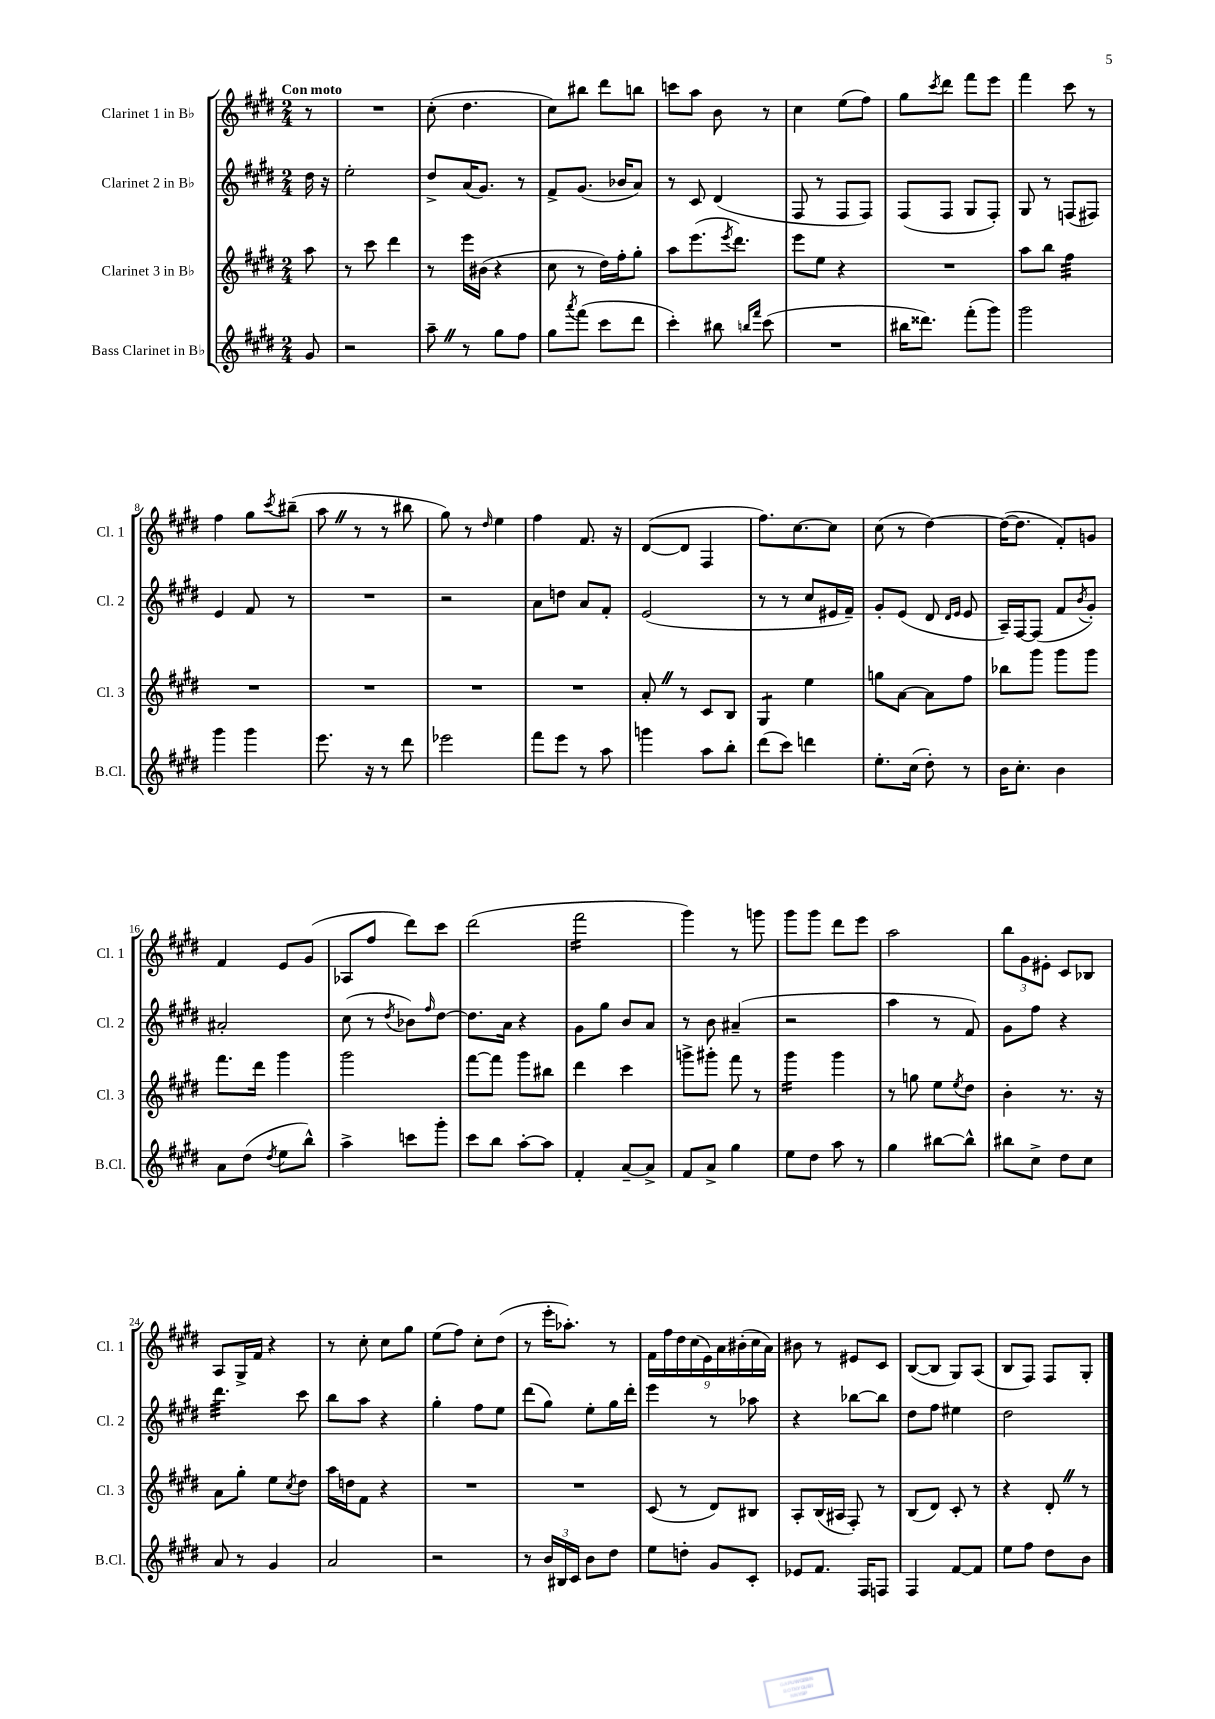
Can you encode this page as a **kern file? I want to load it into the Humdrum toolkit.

**kern	**kern	**kern	**kern
*staff4	*staff3	*staff2	*staff1
*clefG2	*clefG2	*clefG2	*clefG2
*k[f#c#g#d#]	*k[f#c#g#d#]	*k[f#c#g#d#]	*k[f#c#g#d#]
*M2/4	*M2/4	*M2/4	*M2/4
8g#/	8aa\	16dd#\	8r
.	.	16r	.
=	=	=	=
2r	8r	2ee'\	2r
.	8ccc#\	.	.
.	4ddd#\	.	.
=	=	=	=
8aa~\	8r	8dd#^/L	(8cc#'\
8r	16eee\LL	(16a/K	4.dd#\
.	(16b#\JJ	8.g#/J)	.
8gg#\L	4r	.	.
8ff#\J	.	8r	.
=	=	=	=
8gg#\L	8cc#\	8f#^/L	8cc#\L)
8qaaa/	.	.	.
(8fff#\J	8r	(8.g#/J	8bb#\J
8ccc#\L	16dd#\LL)	.	8ddd#\L
.	16ff#'\J	16b-/LK	.
8ddd#\J	8gg#'\J	8a/J)	8bb\J
=	=	=	=
4ccc#'\)	8aa\L	8r	8ccc\L
.	(8.eee\	8c#/	8aa\J
8bb#\	.	(4d#/	8b\
.	8qeee/	.	.
.	8.ddd#\J)	.	.
16qqbb/LL	.	.	.
16qqfff#/JJ	.	.	.
(8ccc#\	.	.	8r
=	=	=	=
2r	8eee\L	8F#/	4cc#\
.	8ee\J	8r	.
.	4r	8F#/L	(8ee\L
.	.	8F#/J)	8ff#\J)
=	=	=	=
16bb#\LK	2r	(8F#/L	8gg#\L
8.ddd##\J)	.	.	.
.	.	.	8qccc#/
.	.	8F#/J	8ddd#\J
(8fff#'\L	.	8G#/L	8fff#\L
8ggg#\J)	.	8F#'/J)	8eee\J
=	=	=	=
2ggg#\	8aa\L	8G#/	4fff#\
.	8bb\J	8r	.
.	4ff#\	(8F/L	8ccc#\
.	.	8F#/J)	8r
=	=	=	=
4ggg#\	2r	4e/	4ff#\
4ggg#\	.	8f#/	8gg#\L
.	.	.	8qccc#/
.	.	8r	(8bb#~\J
=	=	=	=
8.eee\	2r	2r	8aa\
.	.	.	8r
16r	.	.	.
8r	.	.	8r
8ddd#\	.	.	8bb#\
=	=	=	=
2eee-\	2r	2r	8gg#\)
.	.	.	8r
.	.	.	16qqdd#/
.	.	.	4ee\
=	=	=	=
8fff#\L	2r	8a\L	4ff#\
8eee\J	.	8dd\J	.
8r	.	8a/L	8.f#/
8aa\	.	8f#'/J	.
.	.	.	16r
=	=	=	=
4ggg\	8a'/	(2e/	([8d#/L
.	8r	.	8d#/]J
8aa\L	8c#/L	.	4F#/
8bb'\J	8B/J	.	.
=	=	=	=
(8ddd#\L	4G#/	8r	8.ff#\L)
8ccc#\J)	.	8r	.
.	.	.	[8.cc#\
4ddd\	4ee\	8cc#/L	.
.	.	16e#/L	8cc#\]J
.	.	16f#~/JJ)	.
=	=	=	=
8.ee'\L	8gg\L	8g#'/L	(8cc#\
.	[8a\J	(8e/J	8r
(16cc#\Jk	.	.	.
8dd#'\)	8a\]L	8d#/	[4dd#\)
.	.	16qqd#/LL	.
.	.	16qqe/JJ	.
8r	8ff#\J	8e/	.
=	=	=	=
16b\LK	8bb-\L	16A~/LL)	(16dd#\_LK
8.cc#'\J	.	[16F#/J	8.dd#\]J
.	8ggg#\J	(8F#/]J	.
4b\	8ggg#\L	8f#/L	8f#'/L)
.	.	8qb/	.
.	8ggg#\J	8g#'/J)	8g/J
=	=	=	=
8a\L	8.fff#\L	2a#'/	4f#/
(8dd#\J	.	.	.
.	16ddd#\Jk	.	.
8qdd#/	.	.	.
8ee\L	4ggg#\	.	8e/L
8bb^^\J)	.	.	(8g#/J
=	=	=	=
4aa^\	2ggg#\	(8cc#\	8A-/L
.	.	8r	8ff#/J
.	.	8qdd#/	.
8ccc\L	.	8b-\L)	8ddd#\L)
.	.	16qqff#/	.
8ggg#'\J	.	[8dd#\J	8ccc#\J
=	=	=	=
8ccc#\L	[8fff#\L	8.dd#\]L	(2ddd#\
8bb\J	8fff#\]J	.	.
.	.	16a\Jk	.
[8aa'\L	8ggg#\L	4r	.
8aa\]J	8bb#\J	.	.
=	=	=	=
4f#'/	4ddd#\	8g#\L	2fff#\
.	.	8gg#\J	.
[8a~/L	4ccc#\	8b/L	.
8a^/]J	.	8a/J	.
=	=	=	=
8f#/L	8ggg^\L	8r	4ggg#\)
8a^/J	8ggg#'\J	8b\	.
4gg#\	8fff#\	(4a#~/	8r
.	8r	.	8ggg\
=	=	=	=
8ee\L	4ggg#\	2r	8ggg#\L
8dd#\J	.	.	8ggg#\J
8aa\	4ggg#\	.	8ddd#\L
8r	.	.	8eee\J
=	=	=	=
4gg#\	8r	4aa\	2aa\
.	8gg\	.	.
[8bb#\L	8ee\L	8r	.
.	8qee/	.	.
8bb#^^\]J	8dd#\J	8f#/)	.
=	=	=	=
8bb#\L	4b'\	8g#\L	12bb\L
.	.	.	12g#\
8cc#^\J	.	8ff#\J	.
.	.	.	12e#'\J
8dd#\L	8.r	4r	8c#/L
8cc#\J	.	.	8B-/J
.	16r	.	.
=	=	=	=
8a/	8a\L	4.ddd#\	8A/L
8r	8gg#'\J	.	16G#^/L
.	.	.	16f#/JJ
4g#/	8ee\L	.	4r
.	8qcc#/	.	.
.	8dd#\J	8ccc#\	.
=	=	=	=
2a/	16aa\LL	8bb\L	8r
.	16dd\J	.	.
.	8f#\J	8aa\J	8cc#'\
.	4r	4r	8cc#\L
.	.	.	8gg#\J
=	=	=	=
2r	2r	4gg#'\	(8ee\L
.	.	.	8ff#\J)
.	.	8ff#\L	8cc#'\L
.	.	8ee\J	(8dd#\J
=	=	=	=
8r	2r	(8ddd#\L	8r
24b/LL	.	8gg#\J)	16eee'\LK
24B#/	.	.	.
.	.	.	8.aa-'\J)
24c#/JJ	.	.	.
8b\L	.	8ee'\L	.
8dd#\J	.	16gg#\L	8r
.	.	16ddd#'\JJ	.
=	=	=	=
8ee\L	(8c#/	4eee\	18f#\LL
.	.	.	18ff#\
.	.	.	18dd#\
8dd'\J	8r	.	.
.	.	.	(18cc#\
.	.	.	18e\)
8g#/L	8d#/L)	8r	.
.	.	.	18a\
.	.	.	(18b#'\
8c#'/J	8B#/J	8aa-\	.
.	.	.	18cc#\
.	.	.	18a\JJ)
=	=	=	=
8e-/L	8A'/L	4r	8b#\
8.f#/J	(16B/L	.	8r
.	16A#/JJ	.	.
.	8F#'/)	[8bb-\L	8e#/L
16F#/LK	.	.	.
8F/J	8r	8bb-\]J	8c#/J
=	=	=	=
4F#/	(8B/L	8dd#\L	([8B/L
.	8d#/J)	8ff#\J	8B/]J
[8f#/L	8c#'/	4ee#\	8G#/L)
8f#/]J	8r	.	(8A/J
=	=	=	=
8ee\L	4r	2dd#\	8B/L
8ff#\J	.	.	8F#/J)
8dd#\L	8d#'/	.	8F#/L
8b\J	8r	.	8G#'/J
==	==	==	==
*-	*-	*-	*-
